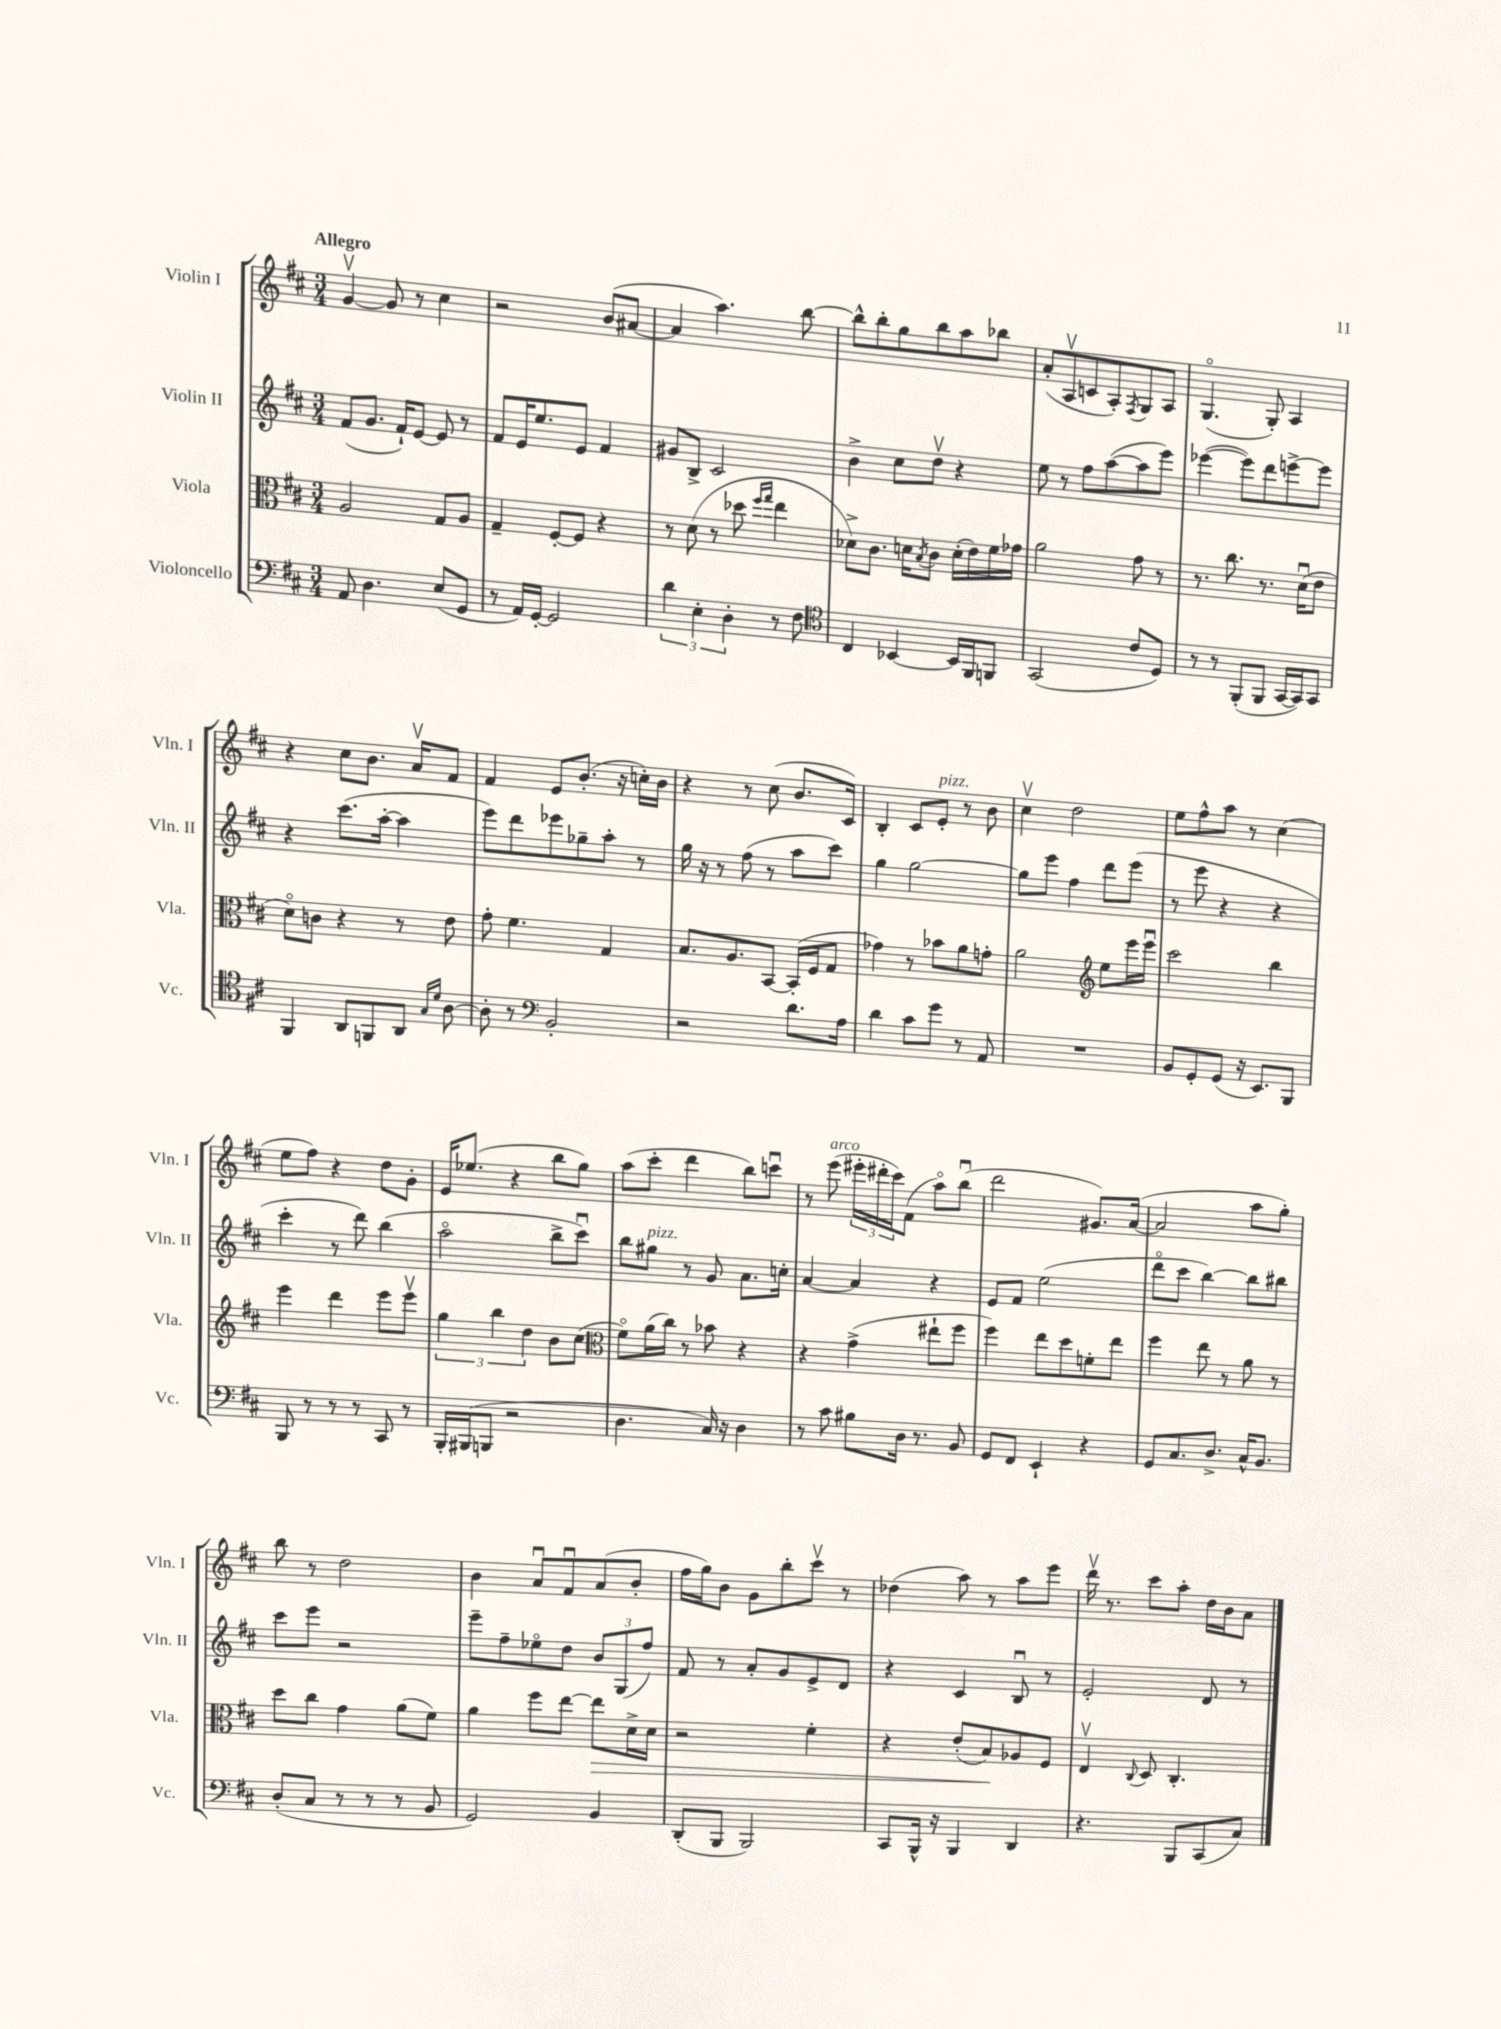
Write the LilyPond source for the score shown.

<<
\new StaffGroup <<
\new Staff = "s0" \with { instrumentName = "Violin I" shortInstrumentName = "Vln. I" } {
    \clef treble \key d \major \numericTimeSignature \time 3/4 \tempo "Allegro"
    g'4~\upbow g'8 r8 cis''4 |
    r2 b'8( ais'8~ |
    ais'4 a''4.) b''8~ |
    b''8-^ b''8-. g''8 b''8 a''8 bes''8 |
    a'8-.( a8\upbow c'8 a8-.) \acciaccatura { fis8 } g8 a8 |
    g4.\flageolet( g8-.) a4 |
    r4 cis''8 b'8. a'16\upbow fis'8 |
    fis'4 e'8 b'8.-.( r16 c''16-.) b'16 |
    r4 r8 cis''8( b'8. cis'16) |
    b4-. cis'8 e'8-.^\markup { \italic "pizz." } r8 b'8 |
    cis''4\upbow d''2 |
    e''8 fis''8-^ a''8 r8 cis''4( |
    e''8 fis''8) r4 d''8 g'8-. |
    e'16 ees''8.( r4 b''8 g''8) |
    a''8( cis'''8-. d'''4 b''8) c'''8\downbow |
    r8 e'''8^\markup { \italic "arco" }( \tuplet 3/2 { eis'''16-. dis'''16-. cis'''16) } fis'8( a''8\flageolet) b''8\downbow( |
    d'''2 gis'8.) a'16~( |
    a'2 a''8 g''8-.) |
    b''8 r8 d''2 |
    b'4 a'8\downbow fis'8\downbow a'8( b'8-. |
    fis''16 g''16) b'8 g'8 b''8-. cis'''8\upbow r8 |
    des''4( a''8) r8 a''8 e'''8 |
    d'''16\upbow r8. cis'''8 a''8-. d''16 b'16 a'8 \bar "|." |
}
\new Staff = "s1" \with { instrumentName = "Violin II" shortInstrumentName = "Vln. II" } {
    \clef treble \key d \major \numericTimeSignature \time 3/4
    fis'8( g'8. fis'16-!) e'8~ e'8 r8 |
    fis'8 e'16 e''8. e'8 fis'4 |
    gis'8 b8-> cis'2 |
    b'4-> cis''8 d''8\upbow r4 |
    e''8 r8 fis''8 a''8~( a''8 e'''8) |
    ees'''4~( ees'''8) d'''8 e'''8~-> e'''8 |
    r4 cis'''8.( a''16~-. a''4 |
    e'''8) d'''8 ees'''8 ges''8-- a''8-. r8 |
    g''16 r16 r8 fis''8( r8 a''8 cis'''8) |
    g''4 g''2~ |
    g''8 e'''8 fis''4 d'''8 e'''8( |
    r8 e'''8 r4 r4 |
    cis'''4-. r8 d'''8) b''4( |
    a''2\flageolet b''8-> cis'''8\downbow) |
    b''8 gis''8^\markup { \italic "pizz." } r8 g'8 a'8. c''16-. |
    a'4~ a'4 r4 |
    e'8 fis'8 e''2( |
    d'''8\flageolet cis'''8 b''4~) b''8 bis''8 |
    cis'''8 e'''8 r2 |
    e'''8-- fis''8-- ees''8\flageolet d''8 \tuplet 3/2 { b'8 g8( fis''8) } |
    fis'8 r8 a'8-. g'8 e'8-> d'8 |
    r4 cis'4 b8\downbow r8 |
    e'2-. d'8 r8 \bar "|." |
}
\new Staff = "s2" \with { instrumentName = "Viola" shortInstrumentName = "Vla." } {
    \clef alto \key d \major \numericTimeSignature \time 3/4
    a2 g8 a8 |
    g4-- fis8~-. fis8 r4 |
    r8 d'8( r8 des''8 \grace { fis''16 g''16 } e''4 |
    des'8->) cis'8. d'16 \acciaccatura { b8 } cis'8 d'16-.( e'16) fis'16 ges'16 |
    a'2 g'8 r8 |
    r8. cis''8. r8. d'16\downbow( e'8 |
    d'8\flageolet) c'8 r4 r8 e'8 |
    g'8-. fis'4. g4 |
    b8. a8. b,8~ b,16-.( fis16 g8 |
    ges'4) r8 bes'8 a'8 g'8-. |
    a'2 \clef treble e''8 e'''16 e'''16\downbow |
    cis'''2 b''4 |
    e'''4 d'''4 e'''8 e'''8\upbow |
    \tuplet 3/2 { g''4 b''4 d''4 } b'8 cis''8( |
    \clef alto fis'8\flageolet) a'16( cis''16) r8 bes'8 r4 |
    r4 g'4->( eis''8-! fis''8 |
    fis''4) e''8 d''8 f'8-. e''8 |
    fis''4 e''8 r8 a'8 r8 |
    d''8 cis''8 g'4 a'8( fis'8) |
    a'4 fis''8 e''8~ e''8\> d'16-> d'16 |
    r2 fis'4-. |
    r4 e'8-.( b8\!) aes8 fis8 |
    e4\upbow \appoggiatura { cis8 } d8 cis4.-. \bar "|." |
}
\new Staff = "s3" \with { instrumentName = "Violoncello" shortInstrumentName = "Vc." } {
    \clef bass \key d \major \numericTimeSignature \time 3/4
    a,8 d4. e8( g,8 |
    r8 a,16) g,16~-. g,2 |
    \tuplet 3/2 { d'4 e4-. d4-. } r8 fis8 |
    \clef tenor cis4 bes,4~ bes,16 fis,16 f,8 |
    g,2( cis'8 d8) |
    r8 r8 fis,8-.( fis,8 g,16~ g,16) g,8 |
    fis,4 a,8 f,8 a,8 \grace { g16 d'16 } a8~ |
    a8-. r8 \clef bass b,2-. |
    r2 d'8. a16 |
    d'4 cis'8 g'8 r8 a,8 |
    R2. |
    b,8 g,8-. g,8( r16 e,8.) b,,8 |
    b,,8 r8 r8 r8 cis,8 r8 |
    b,,16-. bis,,16( b,,8 r2 |
    d4. cis16) r16 d4 |
    r8 cis'8 bis8 d16 r8. b,8 |
    g,8 fis,8 e,4-! r4 |
    g,8 cis8. d8.-> cis16-^ b,8. |
    d8-.( cis8 r8 r8 r8 b,8 |
    g,2) b,4 |
    d,8-.( b,,8 b,,2) |
    cis,8 b,,16-^ r16 b,,4 d,4 |
    r4. b,,8 cis,8( cis8) \bar "|." |
}
>>
>>
\layout { \context { \Score \remove "Bar_number_engraver" } }
